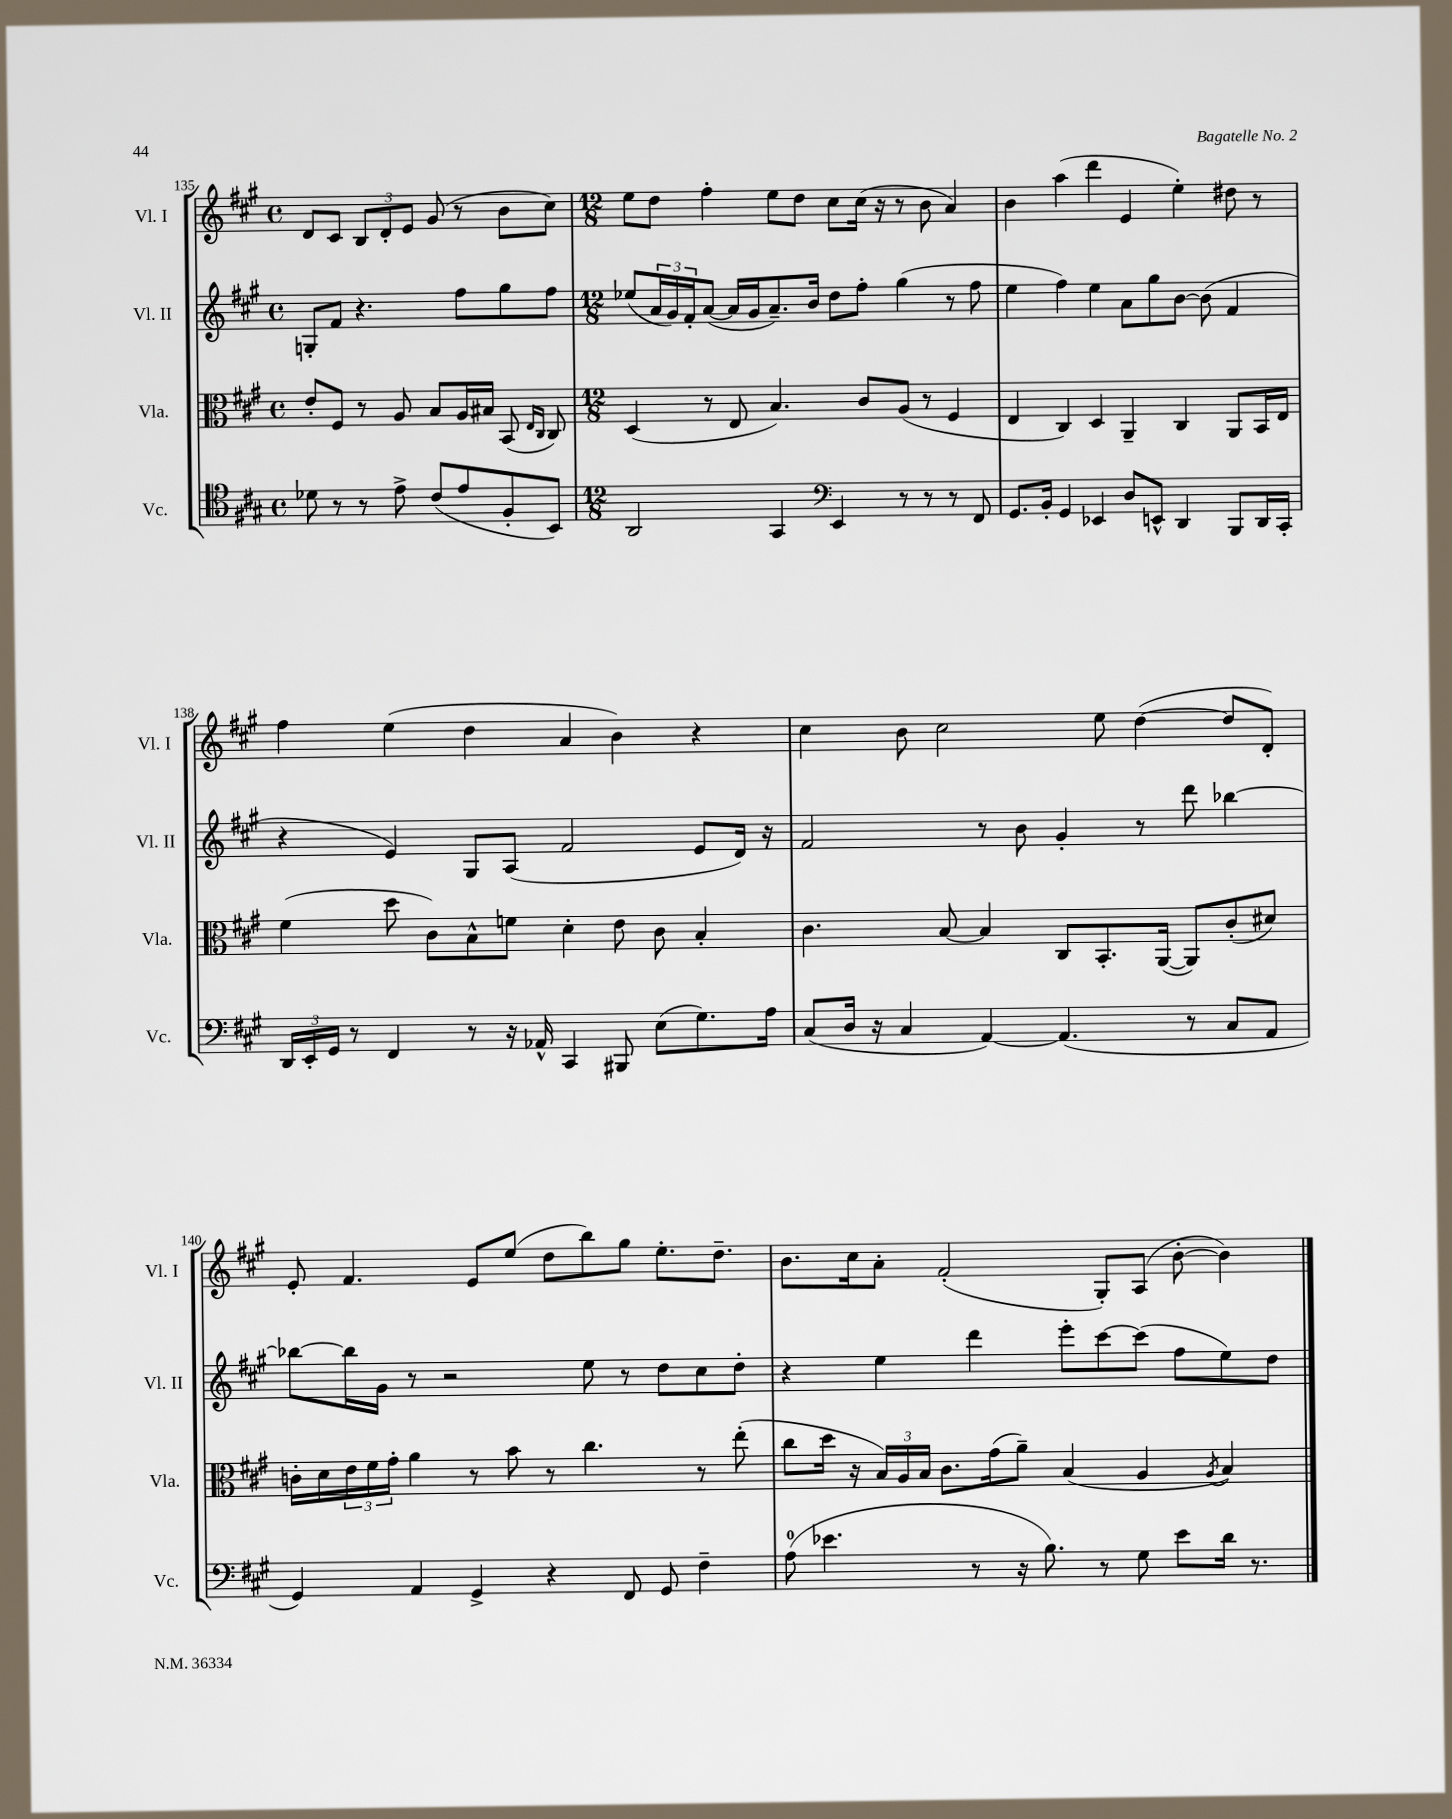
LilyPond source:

<<
\new StaffGroup <<
\new Staff = "s0" \with { instrumentName = "Vl. I" shortInstrumentName = "Vl. I" } {
    \clef treble \key a \major \defaultTimeSignature \time 4/4
    d'8 cis'8 \tuplet 3/2 { b8 d'8-. e'8 } gis'8( r8 b'8 cis''8) |
    \numericTimeSignature \time 12/8 e''8 d''8 fis''4-. e''8 d''8 cis''8 cis''16( r16 r8 b'8 a'4) |
    b'4 a''4( d'''4 e'4 e''4-.) dis''8 r8 |
    fis''4 e''4( d''4 a'4 b'4) r4 |
    cis''4 b'8 cis''2 e''8 d''4~( d''8 d'8-.) |
    e'8-. fis'4. e'8 e''8( d''8 b''8) gis''8 e''8.-. d''8.-- |
    b'8. cis''16 a'8-. fis'2-.( gis8-.) a8( b'8~-. b'4) \bar "|." |
}
\new Staff = "s1" \with { instrumentName = "Vl. II" shortInstrumentName = "Vl. II" } {
    \clef treble \key a \major \defaultTimeSignature \time 4/4
    g8-. fis'8 r4. fis''8 gis''8 fis''8 |
    \numericTimeSignature \time 12/8 ees''8( \tuplet 3/2 { a'16 gis'16) fis'16-. } a'8~( a'16 gis'16 a'8.--) b'16 d''8 fis''8-. gis''4( r8 fis''8 |
    e''4 fis''4) e''4 a'8 gis''8 b'8~ b'8( fis'4 |
    r4 e'4) gis8 a8( fis'2 e'8 d'16) r16 |
    fis'2 r8 b'8 gis'4-. r8 d'''8 bes''4~ |
    bes''8~ bes''16 gis'16 r8 r2 e''8 r8 d''8 cis''8 d''8-. |
    r4 e''4 d'''4 e'''8-. cis'''8~ cis'''8( fis''8 e''8) d''8 \bar "|." |
}
\new Staff = "s2" \with { instrumentName = "Vla." shortInstrumentName = "Vla." } {
    \clef alto \key a \major \defaultTimeSignature \time 4/4
    e'8-. fis8 r8 a8 b8 a16 bis16 b,8( \grace { e16 cis16 } cis8) |
    \numericTimeSignature \time 12/8 d4( r8 e8 b4.) cis'8 a8( r8 fis4 |
    e4 cis4) d4 a,4-- cis4 a,8 b,16 e16 |
    fis'4( d''8 cis'8) b8-^ f'8 d'4-. e'8 cis'8 b4-. |
    cis'4. b8~ b4 cis8 b,8.-. a,16~( a,8) cis'8-.( dis'8) |
    c'16-. d'16 \tuplet 3/2 { e'16 fis'16 gis'16-. } a'4 r8 b'8 r8 cis''4. r8 e''8-.( |
    cis''8 d''16 r16 \tuplet 3/2 { b16) a16 b16 } cis'8. gis'16( a'8--) b4( a4 \acciaccatura { a8 } b4) \bar "|." |
}
\new Staff = "s3" \with { instrumentName = "Vc." shortInstrumentName = "Vc." } {
    \clef tenor \key a \major \defaultTimeSignature \time 4/4
    des'8 r8 r8 e'8-> cis'8( e'8 fis8-. b,8) |
    \numericTimeSignature \time 12/8 a,2 gis,4 \clef bass e,4 r8 r8 r8 fis,8 |
    gis,8. b,16-. gis,4 ees,4 d8 e,8-^ d,4 b,,8 d,16 cis,16-. |
    \tuplet 3/2 { d,16 e,16-. gis,16 } r8 fis,4 r8 r16 aes,16-^ cis,4 bis,,8 e8( gis8.) a16 |
    cis8( d16 r16 cis4 a,4~) a,4.( r8 cis8 a,8 |
    gis,4) a,4 gis,4-> r4 fis,8 gis,8 fis4-- |
    a8-0( ees'4. r8 r16 b8.) r8 gis8 ees'8 d'16 r8. \bar "|." |
}
>>
>>
\layout { \context { \Score currentBarNumber = #135 } }
